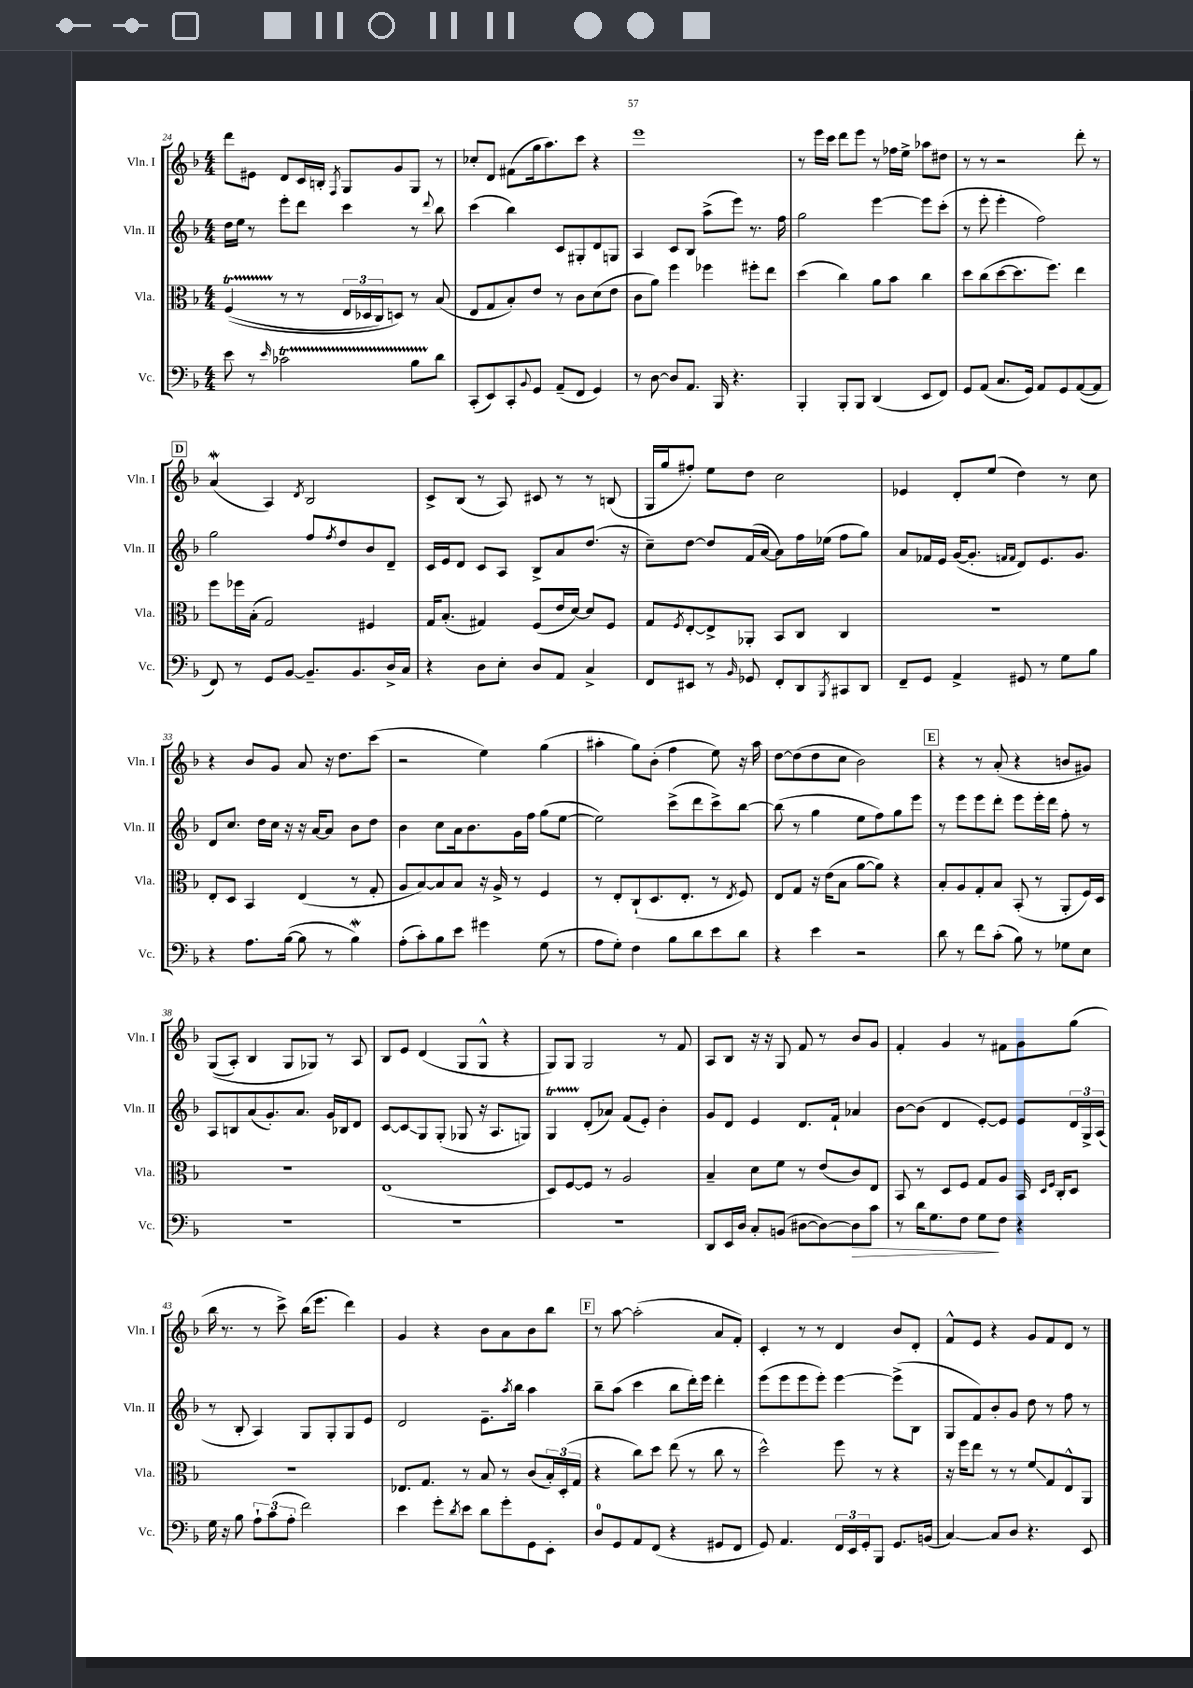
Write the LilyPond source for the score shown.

<<
\new StaffGroup <<
\new Staff = "s0" \with { instrumentName = "Vln. I" shortInstrumentName = "Vln. I" } {
    \clef treble \key f \major \numericTimeSignature \time 4/4
    d'''8 eis'8 d'8 c'16 b16-. \acciaccatura { f8 } g8 g'8 g8 r8 |
    ces''8-. d'8 fis'8( g''16 a''8.) c'''8 r4 |
    e'''1 |
    r8 e'''16 c'''16 d'''8 e'''8 r8 fes''16 e''16-> aes''8 dis''8 |
    r8 r8 r2 d'''8-. r8 |
    \mark \markup { \box "D" } a'4\mordent( a4) \acciaccatura { d'8 } bes2 |
    c'8-> bes8( r8 a8) cis'8 r8 r8 b8( |
    g16 g''16 fis''8-.) e''8 d''8 c''2 |
    ees'4 d'8-. e''8( d''4) r8 c''8 |
    r4 bes'8 g'8 a'8 r16 d''8. c'''8( |
    r2 e''4) g''4( |
    ais''4-. g''8) bes'8-.( f''4 e''8) r16 ais''16 |
    d''8~ d''8( d''8 c''8 bes'2) |
    \mark \markup { \box "E" } r4 r8 a'8-.( r4 b'8 gis'8) |
    g8(\( a8-.) bes4 g8 ges8\) r8 a8 |
    bes8 e'8 d'4( g8 g8-^ r4 |
    g8) g8 g2 r8 f'8 |
    a8 bes8 r16 r16 g8 f'8 r8 bes'8 g'8 |
    f'4-. g'4 r8 fis'8 g'8 g''8( |
    bes''16 r8. r8 c'''8->) bes''16( e'''8. d'''4) |
    g'4 r4 bes'8 a'8 bes'8 bes''8 |
    \mark \markup { \box "F" } r8 a''8~ a''2-.( a'8 f'8-.) |
    c'4-. r8 r8 d'4 bes'8 d'8-. |
    f'8-^ e'8 r4 g'8 f'8 d'8 r8 \bar "|." |
}
\new Staff = "s1" \with { instrumentName = "Vln. II" shortInstrumentName = "Vln. II" } {
    \clef treble \key f \major \numericTimeSignature \time 4/4
    d''16 e''16 r8 e'''8-. d'''8 c'''4 r8 \appoggiatura { d'''8 } bes''8 |
    c'''4( bes''4) c'8 gis8-. d'8 g8 |
    a4 c'8 bes8 a''8->( e'''8) r8. f''16 |
    g''2 e'''4~ e'''8 c'''8-.( |
    r8 e'''8-. e'''4-. f''2) |
    \mark \markup { \box "D" } g''2 f''8 \acciaccatura { f''8 } d''8 bes'8 d'8-- |
    c'16 e'16 d'8 c'8 a8 bes8-> a'8 d''8.( r16 |
    c''8--) d''8~ d''8 f'16( a'16~ a'8) f''16 ees''16( f''8 g''8) |
    a'8 fes'16 e'16 g'16~( g'8.-. \grace { f'16 f'16 } d'8) e'8. g'8. |
    d'8 c''8. d''16 c''16 r16 r16 a'16~ a'8 bes'8 d''8 |
    bes'4 c''8 a'16 bes'8. g'16 f''16 g''8( e''8~ |
    e''2) c'''8->( d'''8 c'''8->) bes''8~ |
    bes''8( r8 g''4 e''8 f''8) g''8 e'''8 |
    \mark \markup { \box "E" } r8 e'''8 e'''8 d'''8-. e'''8 e'''16-. d'''16 f''8-. r8 |
    a8 b8 a'8( g'8.-.) a'8. g'16 bes16 d'8 |
    c'8~ c'8\glissando g8 g8-.( ges8 r16 a8. g8) |
    g4\startTrillSpan d'8-.\stopTrillSpan( aes'8) f'8( e'8-.) bes'4-. |
    g'8 d'8 e'4 d'8. f'16-! aes'4 |
    bes'8~ bes'8( d'4 e'8~-.) e'8 e'8 \tuplet 3/2 { d'16 g16-> a16( } |
    r8 bes8-. a4) g8 g8-. g8 e'8 |
    d'2 e'8.-- \acciaccatura { a''8 } bes''16 a''4 |
    \mark \markup { \box "F" } bes''8-- a''8( c'''4 bes''8 d'''16-.) e'''16 d'''4-. |
    e'''8( e'''8 e'''8 e'''8-.) e'''4~ e'''8->( bes8 |
    g8 f'8) bes'8-. g'8 d''8 r8 f''8 r8 \bar "|." |
}
\new Staff = "s2" \with { instrumentName = "Vla." shortInstrumentName = "Vla." } {
    \clef alto \key f \major \numericTimeSignature \time 4/4
    f4\startTrillSpan(\( r8\stopTrillSpan r8 \tuplet 3/2 { e16 des16 c16) } d8\) r8 bes8( |
    e8 g8 bes8-.) e'8 r8 c'8 d'8( e'8 |
    c'8 a'8) f''4 fes''4 fis''8-. e''8 |
    d''4( c''4) a'8 bes'8 c''4 |
    d''8 c''8( d''8~ d''8. f''8.) e''4 |
    \mark \markup { \box "D" } f''8 fes''16 bes16-.( g2) fis4 |
    g16 bes8.-.( gis4) f8( e'16 d'16~) d'8 f8 |
    g8 \acciaccatura { f8 } e8~-. e8-> aes,8-. bes,8 c8 c4 |
    R1 |
    e8-. d8 bes,4 e4( r8 g8-. |
    a8 bes8~) bes8 bes8 r16 a16-> r8 f4 |
    r8 e8-. c8-!( d8. e8.-. r8 \acciaccatura { e8 } f8) |
    e8 g8 r16 e'16( bes8 a'8~ a'8) r4 |
    \mark \markup { \box "E" } bes8-. a8 g8-. bes8 bes,8-.( r8 a,8-. f16) d16 |
    R1 |
    e1( |
    d8) f8~ f8 r8 a2 |
    bes4-- d'8 f'8 r8 e'8( c'8) e8 |
    bes,8 r8 d8 f8 g8 a8 bes,16 \grace { d16 f16 } c16-. d8 |
    R1 |
    ees8. g8. r8 bes8 r8 c'8( \tuplet 3/2 { bes16-.) d16-.( g16 } |
    \mark \markup { \box "F" } r4 c''8) d''8 e''8( r8 c''8 r8 |
    d''2-^) f''8 r8 r4 |
    r16 f''16 e''8 r8 r8 f'8\glissando g8 e8-^ a,8 \bar "|." |
}
\new Staff = "s3" \with { instrumentName = "Vc." shortInstrumentName = "Vc." } {
    \clef bass \key f \major \numericTimeSignature \time 4/4
    e'8 r8 \grace { e'16 } ces'2\startTrillSpan bes8 d'8\stopTrillSpan |
    c,8-.( e,8) c,8-. \appoggiatura { bes,8 } g,8 a,8--( f,8 g,4) |
    r8 d8~ d8 a,8. bes,,16 r4. |
    bes,,4-. bes,,8-. bes,,8 d,4( e,8 f,8) |
    g,8 a,8( c8. g,16) a,8 g,8 a,8~( a,8 |
    \mark \markup { \box "D" } f,8) r8 g,8 bes,8~ bes,8.-- bes,8. d16-> c16 |
    r4 d8 e8-. d8 a,8 c4-> |
    f,8 eis,8 r8 \grace { bes,16 } ges,8 f,8-. d,8 \acciaccatura { bes,,8 } cis,8 d,8 |
    f,8-- g,8 a,4-> gis,8 r8 g8 bes8 |
    r4 a8. bes16~( bes8 r8 bes4\mordent) |
    a8-.( c'8-.) bes8 e'8 gis'4 g8( r8 |
    a8 g8-.) f4 bes8 d'8 e'8 d'8 |
    r4 e'4 r2 |
    \mark \markup { \box "E" } d'8 r8 f'8 c'8-.( bes8) r8 ges8 e8 |
    R1 |
    R1 |
    R1 |
    d,8 e,16 d16 c8-. b,8( dis8~ dis8~) dis8\> c'8 |
    r8 d'16 g8. f8 g8\! f8 r4 |
    g16 r16 bes8 \tuplet 3/2 { a8-! c'8( a8-. } f'2) |
    e'4 g'8-. \acciaccatura { d'8 } e'8 d'8 g'8-. g,8 e,8-. |
    \mark \markup { \box "F" } d8-0 g,8 a,8 f,8( r4 gis,8 f,8 |
    g,8) a,4. \tuplet 3/2 { f,16 e,16 g,16-. } bes,,8 g,8. b,16( |
    c4~) c8 d8 r4. e,8 \bar "|." |
}
>>
>>
\layout { \context { \Score currentBarNumber = #24 } }
